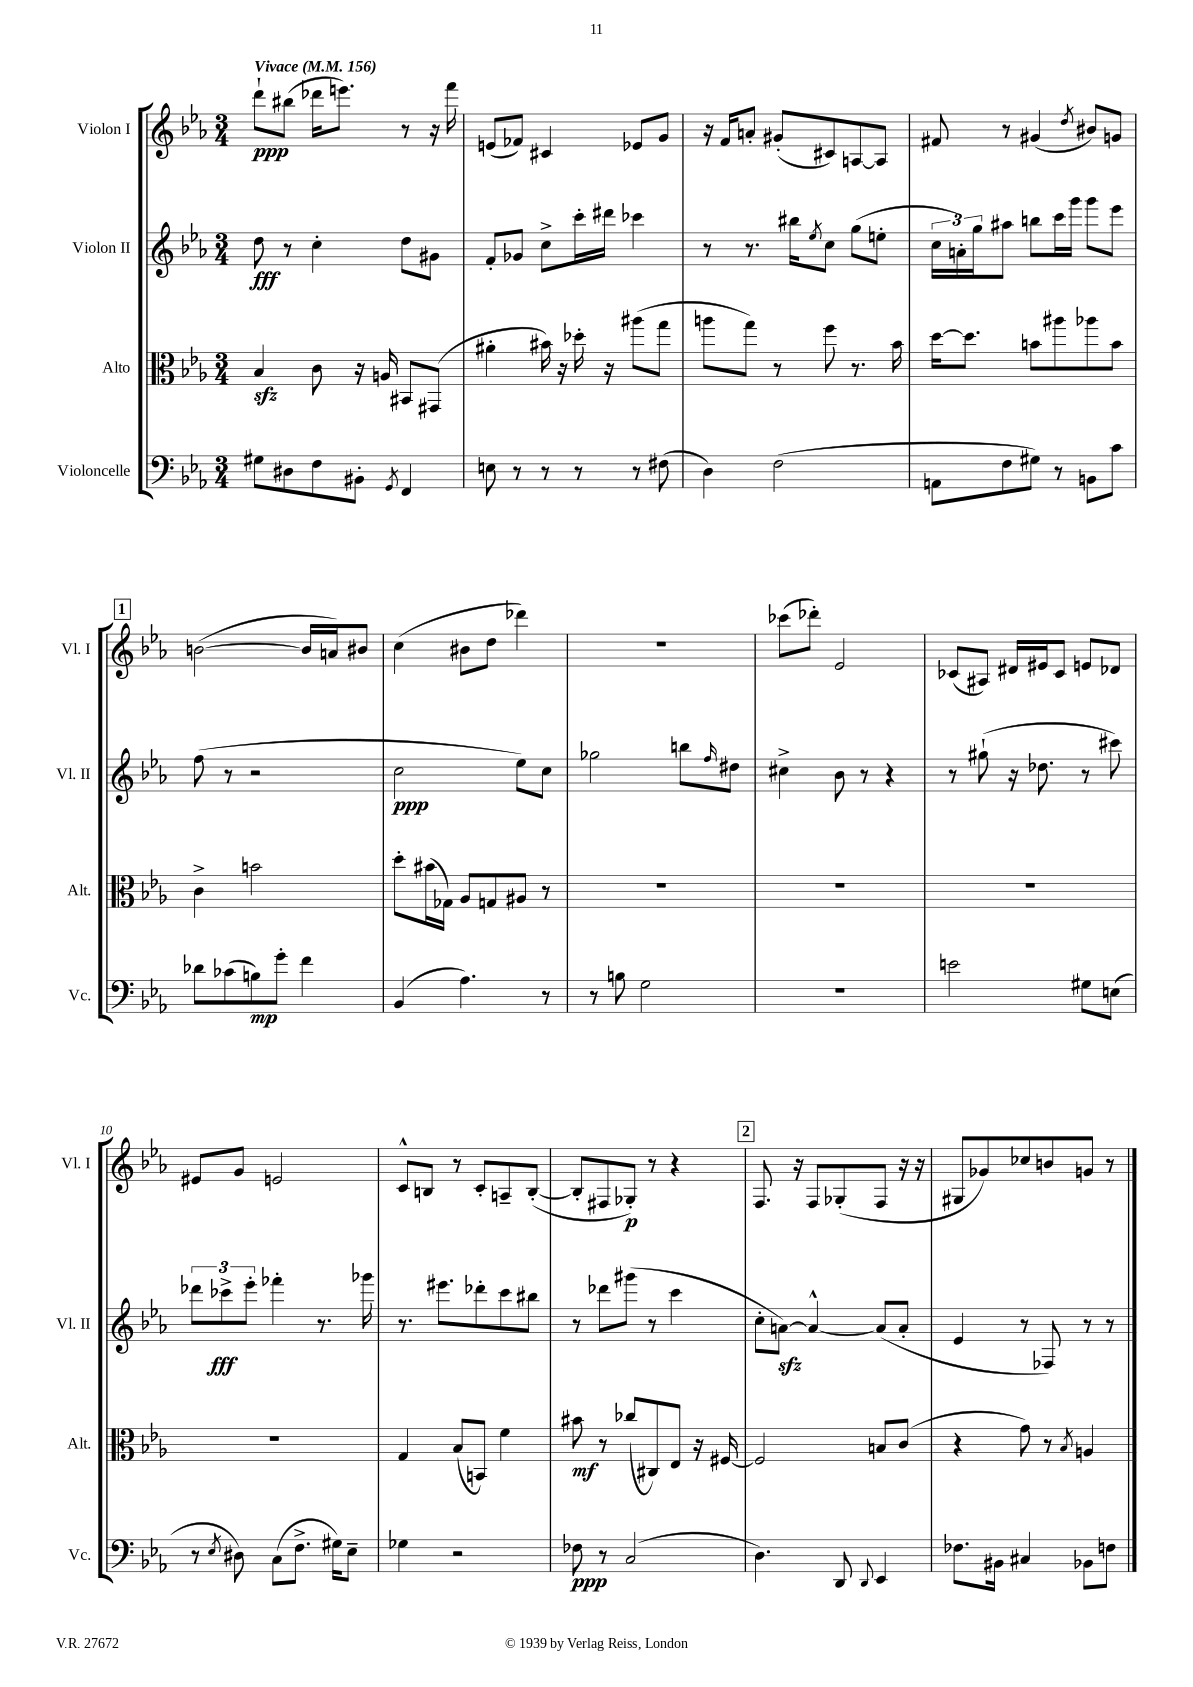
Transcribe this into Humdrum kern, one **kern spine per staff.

**kern	**kern	**kern	**kern
*staff4	*staff3	*staff2	*staff1
*clefF4	*clefC3	*clefG2	*clefG2
*k[b-e-a-]	*k[b-e-a-]	*k[b-e-a-]	*k[b-e-a-]
*M3/4	*M3/4	*M3/4	*M3/4
*MM156	*MM156	*MM156	*MM156
8G#	4B-	8dd	8ddd`
8D#	.	8r	(8bb#
8F	8c	4cc'	16ddd-
.	.	.	8.eee)
8BB#'	16r	.	.
.	16A	.	.
8qGG	.	.	.
4FF	8BB#	8dd	8r
.	(8GG#	8g#	16r
.	.	.	16fff
=	=	=	=
8E	4a#'	8f'	(8e
8r	.	8g-	8f-)
8r	16b#)	8cc^	4c#
.	16r	.	.
8r	16dd-'	16ccc'	.
.	16r	16ddd#	.
8r	(8aa#	4ccc-	8e-
(8F#	8gg	.	8g
=	=	=	=
4D)	8aa	8r	16r
.	.	.	16f
.	8gg)	8.r	8a'
(2F	8r	.	(8g#'
.	.	16bb#	.
.	.	8qee-	.
.	8ff	8cc	8c#)
.	8.r	(8gg	[8A
.	.	8ee'	8A]
.	16b-	.	.
=	=	=	=
8AA	[16dd	24cc	8f#
.	.	24a')	.
.	8.dd]	.	.
.	.	24gg	.
8F	.	8aa#	8r
8G#)	8b	8bb	(4g#
8r	8aa#	16ccc	.
.	.	16ggg	.
.	.	.	8qdd
8BB	8aa-	8ggg	8b#)
8c	8b	8eee-	8g
=	=	=	=
8d-	4c^	(8ff	([2b
(8c-	.	8r	.
8B)	2b	2r	.
8g'	.	.	.
4f	.	.	16b]
.	.	.	16a)
.	.	.	8b#
=	=	=	=
(4BB-	8dd'	2cc	(4cc
.	(16b#	.	.
.	16G-)	.	.
4.A-)	8A-	.	8b#
.	8G	.	8dd
.	8A#	8ee-)	4ddd-)
8r	8r	8cc	.
=	=	=	=
8r	2.r	2gg-	2.r
8B	.	.	.
2G	.	.	.
.	.	8bb	.
.	.	16qqff	.
.	.	8dd#	.
=	=	=	=
2.r	2.r	4cc#^	(8ccc-
.	.	.	8ddd-')
.	.	8b-	2e-
.	.	8r	.
.	.	4r	.
=	=	=	=
2e	2.r	8r	(8c-
.	.	(8gg#`	8A#)
.	.	16r	16d#
.	.	8.dd-	16e#
.	.	.	8c-
8G#	.	8r	8e
(8E	.	8ccc#)	8d-
=	=	=	=
8r	2.r	12ddd-	8e#
.	.	12ccc-^	.
8qE-	.	.	.
8D#)	.	.	8g
.	.	12eee-'	.
(8C	.	4fff-'	2e
8.F^	.	.	.
.	.	8.r	.
16G#)	.	.	.
8E-~	.	.	.
.	.	16ggg-	.
=	=	=	=
4G-	4G	8.r	8c^^
.	.	.	8B
.	.	8.eee#	.
2r	(8B-	.	8r
.	8BB)	8ddd-'	8c'
.	4f	8ccc	8A~
.	.	8bb#	([8B'
=	=	=	=
8F-	8b#	8r	8B']
8r	8r	8ddd-	8F#
(2C	(8cc-	(8ggg#	8G-')
.	8C#)	8r	8r
.	8E-	4ccc	4r
.	16r	.	.
.	[16F#	.	.
=	=	=	=
4.D)	2F#]	8cc'	8.F
.	.	[8a)	.
.	.	.	16r
.	.	4a^^_	8F
8DD	.	.	(8G-'
8qqDD	.	.	.
4EE-	8B	(8a]	8F
.	(8c	8a'	16r
.	.	.	16r
=	=	=	=
8.F-	4r	4e-	8G#
.	.	.	8g-)
16BB#	.	.	.
4C#	8g)	8r	8cc-
.	8r	8F-)	8b
.	8qB-	.	.
8BB-	4A	8r	8g
8F	.	8r	8r
==	==	==	==
*-	*-	*-	*-
